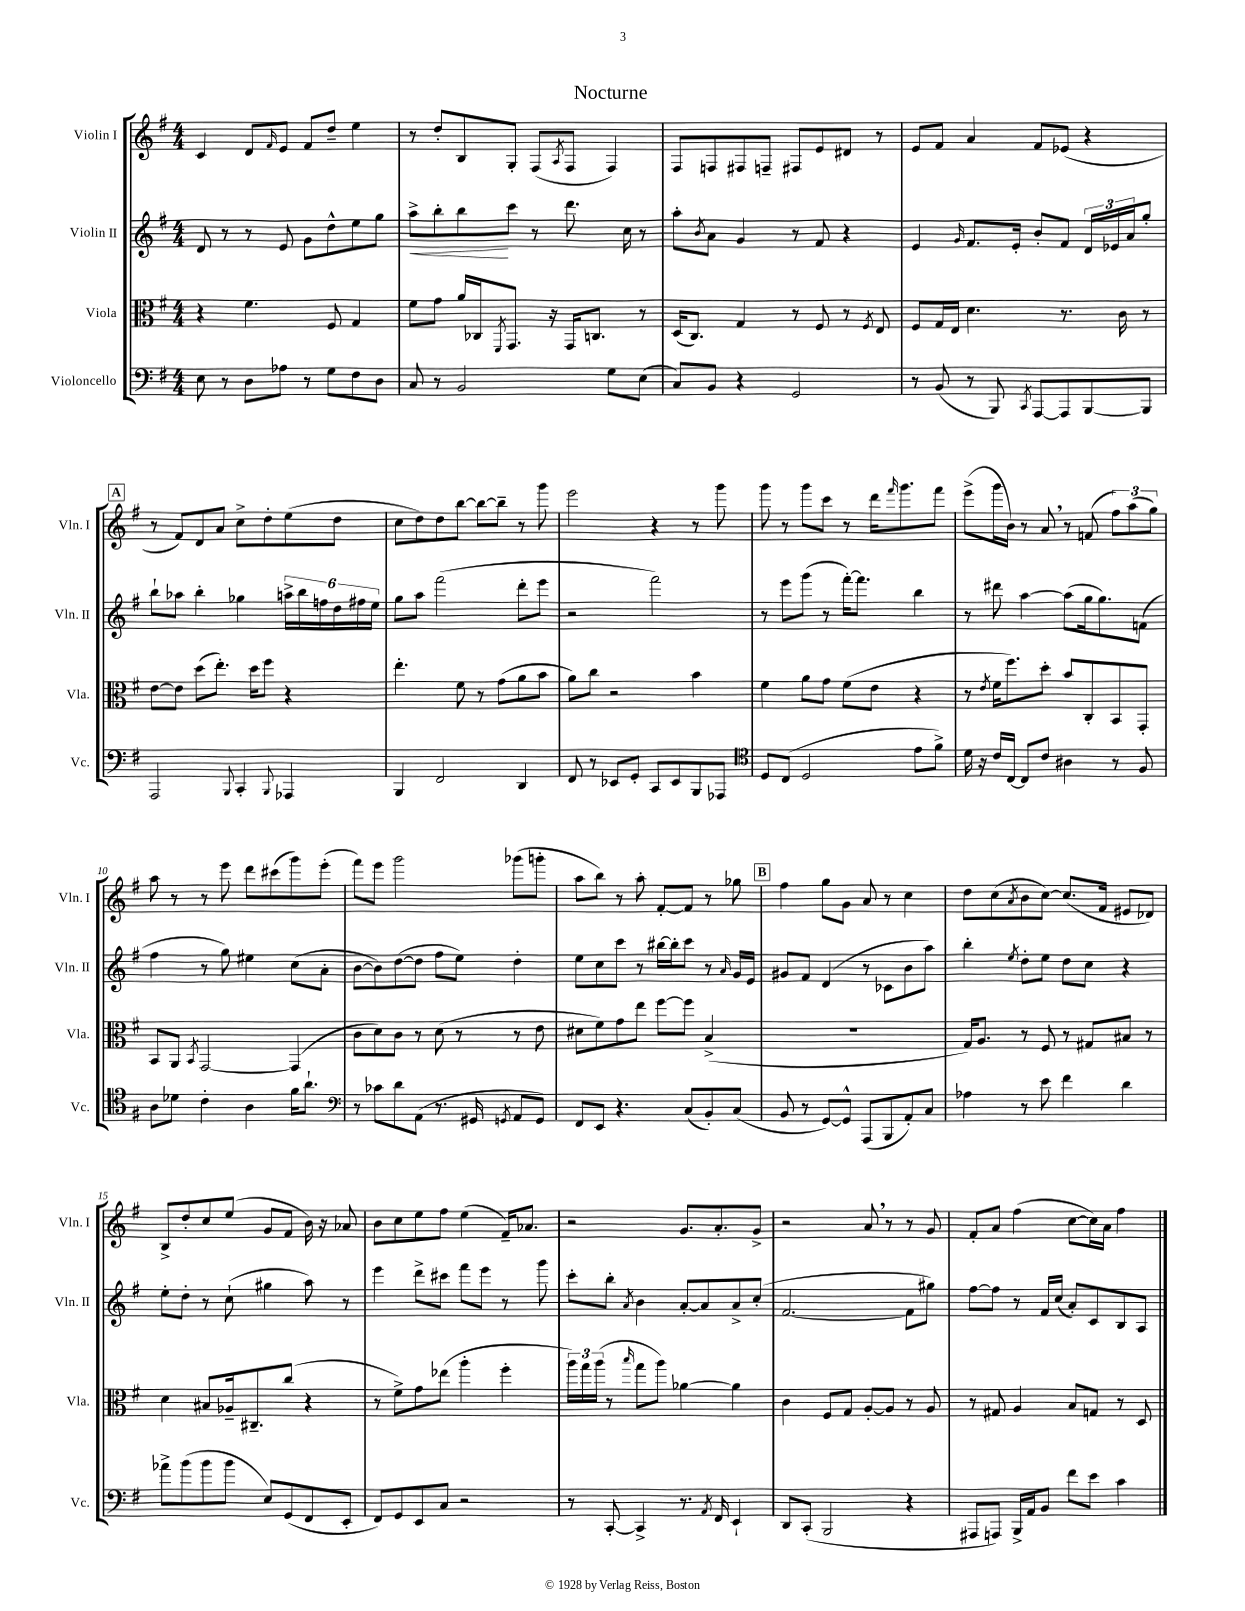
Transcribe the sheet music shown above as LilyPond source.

\header { title = "Nocturne" }
<<
\new StaffGroup <<
\new Staff = "s0" \with { instrumentName = "Violin I" shortInstrumentName = "Vln. I" } {
    \clef treble \key g \major \numericTimeSignature \time 4/4
    c'4 d'8 \grace { fis'16 } e'8 fis'8 d''8-- e''4 |
    r8 d''8-. b8 g8-. fis8( \acciaccatura { a8 } fis8 fis4) |
    fis8 f8 fis8 f8-- fis8 e'8 dis'8 r8 |
    e'8 fis'8 a'4 fis'8 ees'8( r4 |
    \mark \markup { \box "A" } r8 fis'8) d'8 a'8 c''8-> d''8-. e''8( d''8 |
    c''8 d''8) d''8 b''8~ b''8~ b''8-- r8 g'''8 |
    e'''2 r4 r8 g'''8 |
    g'''8 r8 g'''8 c'''8 r8 d'''16 \grace { fis'''16 } g'''8. fis'''8 |
    e'''8->( g'''16 b'16) r8 a'8 \breathe r8 f'8( \tuplet 3/2 { fis''8) a''8( g''8) } |
    a''8 r8 r8 e'''8 d'''8 cis'''8( g'''8) e'''8-.( |
    fis'''8) e'''8 g'''2 ges'''8( g'''8-. |
    a''8 b''8) r8 a''8-. fis'8~-. fis'8 r8 ges''8 |
    \mark \markup { \box "B" } fis''4 g''8 g'8 a'8 r8 c''4 |
    d''8 c''8( \acciaccatura { a'8 } b'8 c''8~) c''8.( fis'16 eis'8 des'8) |
    b8-> d''8-. c''8 e''8( g'8 fis'8 b'16) r16 aes'8 |
    b'8 c''8 e''8 fis''8 e''4( fis'16--) aes'8. |
    r2 g'8. a'8.-. g'8-> |
    r2 a'8 \breathe r8 r8 g'8 |
    fis'8-. a'8 fis''4( c''8~ c''16) a'16 fis''4 \bar "|." |
}
\new Staff = "s1" \with { instrumentName = "Violin II" shortInstrumentName = "Vln. II" } {
    \clef treble \key g \major \numericTimeSignature \time 4/4
    d'8 r8 r8 e'8 g'8 d''8-^ e''8 g''8 |
    a''8->\< b''8-. b''8\! c'''8 r8 d'''8. c''16 r8 |
    a''8-. \acciaccatura { b'8 } a'8 g'4 r8 fis'8 r4 |
    e'4 \grace { g'16 } fis'8. e'16-. b'8-. fis'8 \tuplet 3/2 { d'16 ees'16 a'16 } g''8-. |
    \mark \markup { \box "A" } b''8-! aes''8 b''4-. ges''4 \tuplet 6/4 { a''16-> b''16 f''16 d''16 fis''16 e''16 } |
    g''8 a''8 fis'''2( d'''8-. e'''8 |
    r2 fis'''2) |
    r8 e'''8 g'''8( r8 fis'''16~-.) fis'''8. b''4 |
    r8 dis'''8 a''4~ a''8( g''16 g''8.) f'8( |
    fis''4 r8 g''8) eis''4 c''8( a'8-. |
    b'8~ b'8) d''8~( d''8 fis''8 e''8) d''4-. |
    e''8 c''8 c'''8 r8 bis''16~ bis''16-. c'''8 r8 \grace { a'16 } g'16 e'16 |
    \mark \markup { \box "B" } gis'8 fis'8 d'4( r8 ces'8 b'8 a''8) |
    b''4-. \acciaccatura { e''8 } d''8-. e''8 d''8 c''8 r4 |
    e''8-. d''8-. r8 c''8-!( gis''4 a''8) r8 |
    e'''4 d'''8-> cis'''8 fis'''8 e'''8 r8 g'''8 |
    c'''8-. b''8-. \acciaccatura { a'8 } b'4 a'8~-. a'8 a'8-> c''8-.( |
    fis'2.~ fis'8 gis''8) |
    fis''8~ fis''8 r8 fis'16 c''16( a'8-.) c'8 b8 a8 \bar "|." |
}
\new Staff = "s2" \with { instrumentName = "Viola" shortInstrumentName = "Vla." } {
    \clef alto \key g \major \numericTimeSignature \time 4/4
    r4 fis'4. fis8 g4 |
    fis'8 g'8 a'16 ces16 \acciaccatura { fis,8 } g,8. r16 g,16 c8. r8 |
    d16( c8.) g4 r8 fis8 r8 \acciaccatura { fis8 } e8 |
    fis8 g16 e16 d'4. r8. c'16 r8 |
    \mark \markup { \box "A" } e'8~ e'8 d''8( e''8.-.) d''16 fis''8 r4 |
    e''4.-. fis'8 r8 g'8( a'8 b'8 |
    a'8) c''8 r2 b'4 |
    fis'4 a'8 g'8 fis'8( e'8 r4 |
    r8 \acciaccatura { e'8 } fis'16 fis''8.) d''8-. b'8 c8-. b,8 g,8-. |
    b,8 a,8 \acciaccatura { b,8 } g,2~ g,4( |
    c'8 d'8) c'8 r8 d'8( r8 r8 e'8 |
    dis'8 fis'8) g'8 e''8 fis''8~ fis''8 b4->( |
    \mark \markup { \box "B" } R1 |
    g16) a8. r8 fis8 r8 gis8 bis8 r8 |
    d'4 bis8 aes16-- cis8.-- c''8( r4 |
    r8 fis'8->) g'8 ees''8( a''4-. fis''4-. |
    \tuplet 3/2 { a''16) g''16 a''16( } r8 \grace { b''16 } g''8 a''8) aes'4~ aes'4 |
    c'4 fis8 g8 a8~-. a8 r8 a8 |
    r8 gis8 a4 b8 g8 r8 d8 \bar "|." |
}
\new Staff = "s3" \with { instrumentName = "Violoncello" shortInstrumentName = "Vc." } {
    \clef bass \key g \major \numericTimeSignature \time 4/4
    e8 r8 d8 aes8 r8 g8 fis8 d8 |
    c8 r8 b,2 g8 e8( |
    c8) b,8 r4 g,2 |
    r8 b,8( r8 b,,8) \acciaccatura { c,8 } a,,8~ a,,8 b,,8~ b,,8 |
    \mark \markup { \box "A" } a,,2 \appoggiatura { b,,8 } c,4-. \appoggiatura { b,,8 } aes,,4 |
    b,,4 fis,2 d,4 |
    fis,8 r8 ees,8 g,8-. c,8 ees,8 b,,8 aes,,8 |
    \clef tenor d8 c8( d2 e'8 fis'8->) |
    d'16 r16 c'16 c16~ c8 c'8 ais4 r8 fis8 |
    a8 des'8 c'4-. a4 fis'16 a'8.-! |
    \clef bass r8 ces'8 d'8 a,8( r8. gis,16 \acciaccatura { g,8 } a,8 g,8) |
    fis,8 e,8 r4. c8( b,8-.) c8( |
    \mark \markup { \box "B" } b,8 r8 g,8~) g,8-^ a,,8( b,,8 a,8-.) c8 |
    aes4 r8 e'8 fis'4 d'4 |
    aes'8-> b'8( b'8 b'8 e8) g,8( fis,8 e,8-. |
    fis,8) g,8 e,8 c8 r2 |
    r8 c,8~-. c,4-> r8. \acciaccatura { a,8 } fis,16 e,4-! |
    d,8 c,8-.( b,,2 r4 |
    ais,,8 a,,8) b,,16-> a,16 b,8 fis'8 e'8 c'4 \bar "|." |
}
>>
>>
